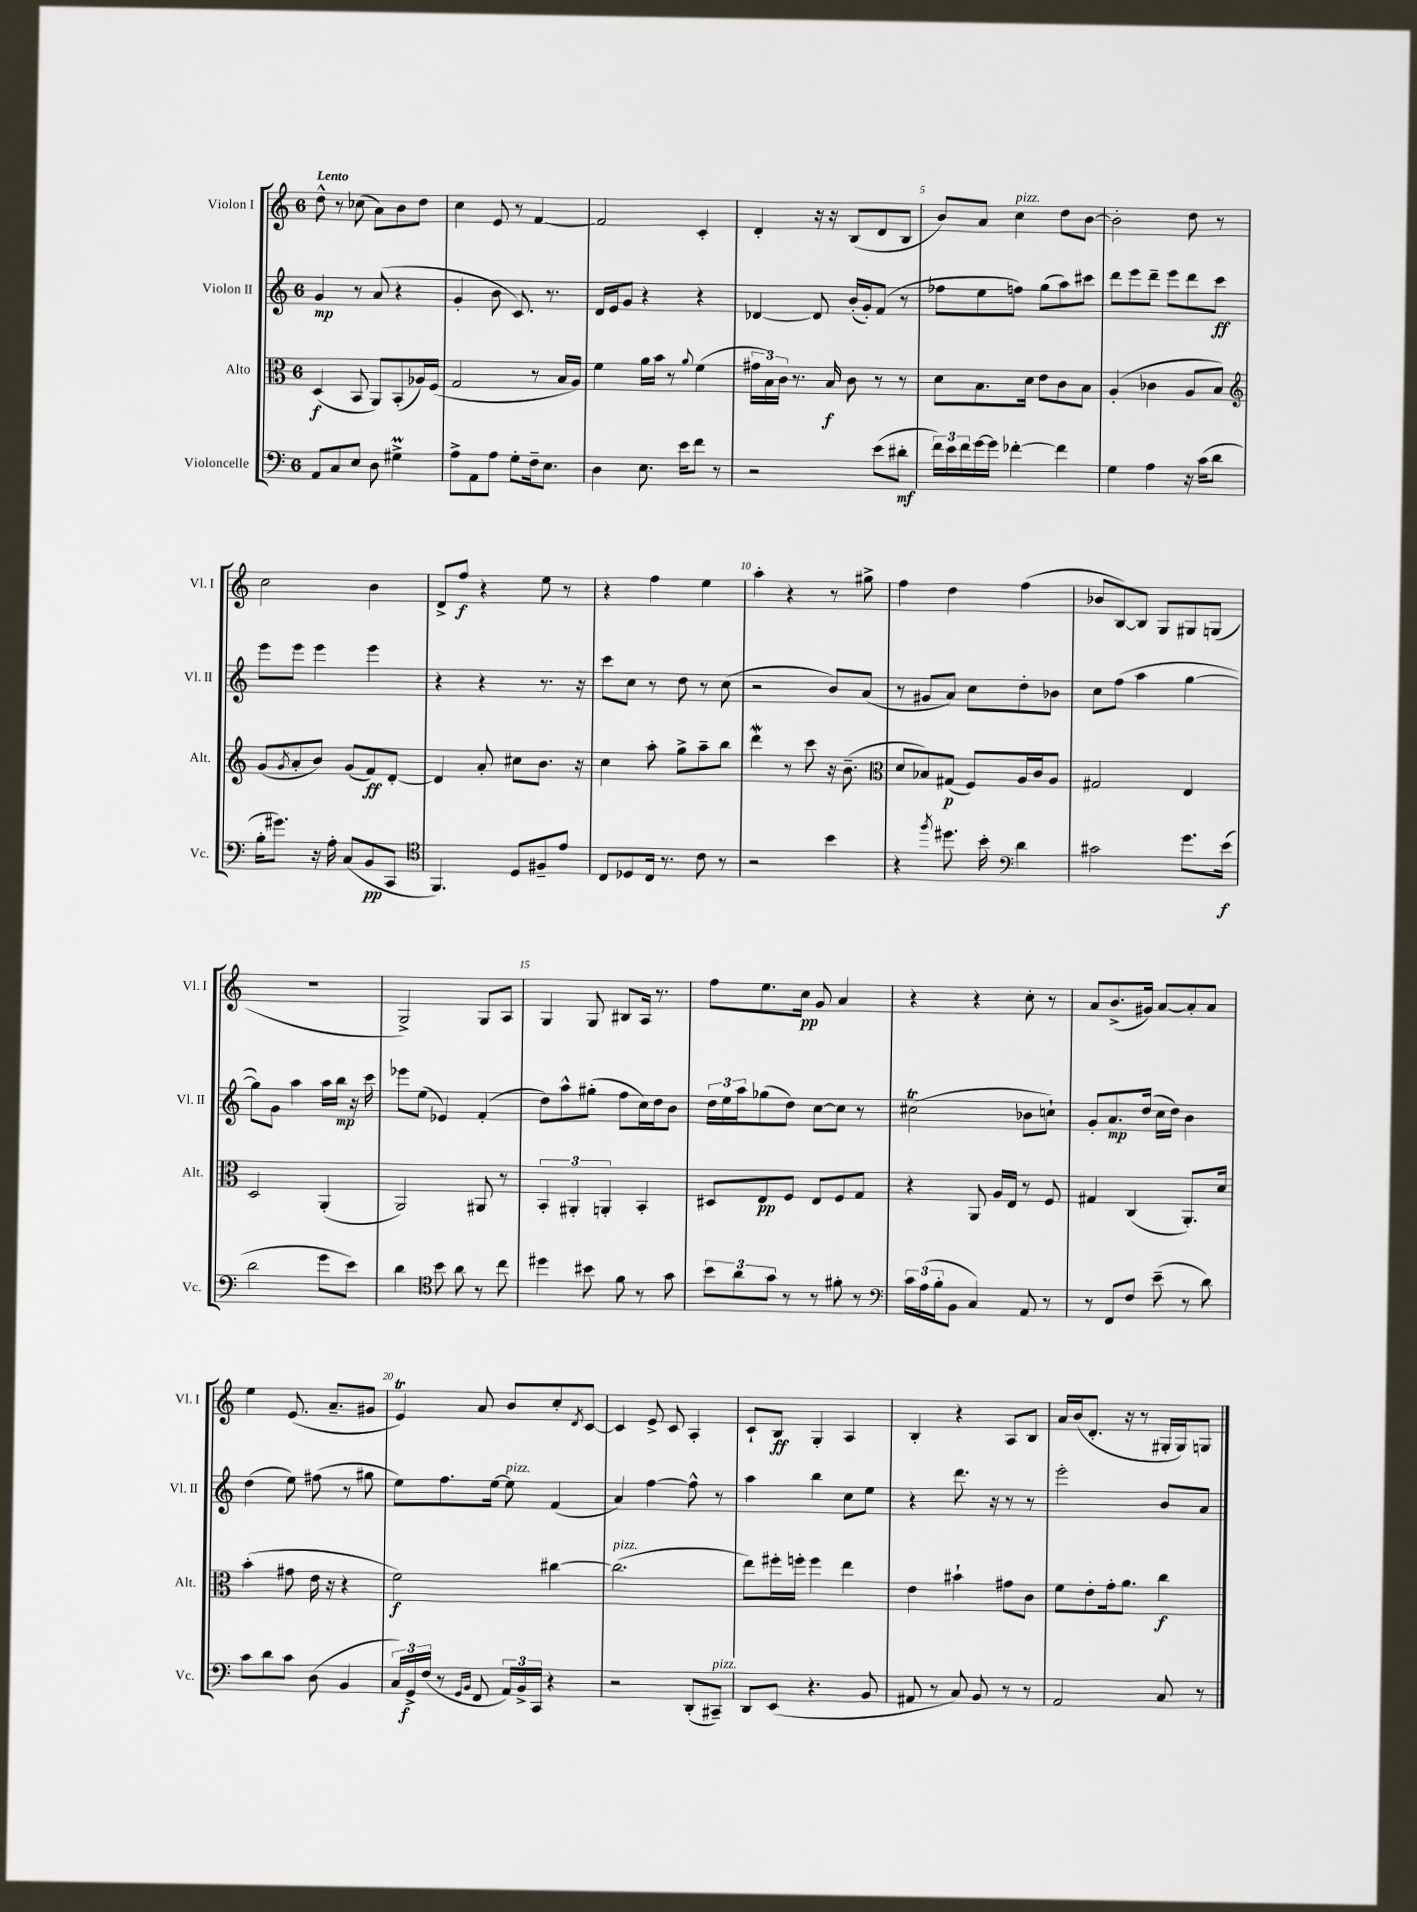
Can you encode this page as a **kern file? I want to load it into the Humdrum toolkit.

**kern	**kern	**kern	**kern
*staff4	*staff3	*staff2	*staff1
*clefF4	*clefC3	*clefG2	*clefG2
*k[]	*k[]	*k[]	*k[]
*M6/8	*M6/8	*M6/8	*M6/8
8AA/L	(4D/	4g/	8dd^^\
8C/	.	.	8r
8E/J	8BB/	8r	(8cc-\
8D\	8AA/L)	(8a/	8a\L)
4G#^\	(8BB'/	4r	8b\
.	16A-/L)	.	8dd\J
.	(16F/JJ	.	.
=	=	=	=
8A^\L	2G/	4g'/	4cc\
8AA\	.	.	.
8A\J	.	8b\	8e/
8G'\L	.	8.c/)	8r
16F~\k	8r	.	[4f/
8.E\J	.	8.r	.
.	16B/LL	.	.
.	16A/JJ)	.	.
=	=	=	=
4D\	4f\	16d/LL	2f/]
.	.	16e/J	.
.	.	8g/J	.
8.E\	16a\LL	4r	.
.	16b\JJ	.	.
.	8r	.	.
16e\LK	.	.	.
.	8qqa/	.	.
8f\J	(4f\	4r	4c'/
8r	.	.	.
=	=	=	=
2r	24g#\LL	[4d-/	4d'/
.	24B\)	.	.
.	24c\JJ	.	.
.	8.r	.	.
.	.	8d-/]	16r
.	16B/	.	16r
.	8c\	(16b'/LL	(8B/L
.	.	16g'/J)	.
(8e\L	8r	(8f/J	8d/
8d#'\J	8r	8r	8B/J
=	=	=	=
24f\LL)	8d\L	8ff-\L	8b/L)
24e\	.	.	.
24f\	.	.	.
[16g\	8.B\	8ee\	8a/J
16g\]JJ	.	.	.
[4f-'\	.	8ff\J)	4cc\
.	16d\Jk	.	.
.	8e\L	(8gg\L	.
4f-\]	8c\	8aa\)	8dd\L
.	8B\J	8ccc#\J	[8b\J
=	=	=	=
4G\	(4A'/	8ddd\L	2b'\]
.	.	8eee\	.
4A\	4c-\	8ddd~\J	.
.	.	8eee\L	.
16r	8A/L	8ddd\	8dd\
(16c\LK	.	.	.
8d\J	8B/J)	8ccc\J	8r
=	=	=	=
*	*clefG2	*	*
16B'\LK	(8g/L	8eee\L	2cc\
8.g#\J)	.	.	.
.	8qg/	.	.
.	8a'/	8eee\J	.
16r	8b/J)	4eee\	.
16A'\	.	.	.
(8C/L	(8g/L	.	.
8BB/	8f/)	4eee\	4b\
8CC/J	[8d'/J	.	.
=	=	=	=
*clefC4	*	*	*
4.FF/)	4d/]	4r	8d^/L
.	.	.	8ff/J
.	8a'/	4r	4r
8D/L	8cc#\L	.	.
8F#~/	8.b\J	8.r	8ee\
8e/J	.	.	8r
.	16r	16r	.
=	=	=	=
8C/L	4cc\	8ccc\L	4r
8D-/	.	8cc\J	.
16C/Jk	8aa'\	8r	4ff\
8.r	.	.	.
.	8gg^\L	8dd\	.
8c\	8aa~\	8r	4ee\
8r	8bb\J	(8cc\	.
=	=	=	=
2r	4ddd\	2r	4aa'\
.	8r	.	4r
.	8ccc\	.	.
4b\	16r	8b/L)	8r
.	(8.b~\	.	.
.	.	(8a/J	8gg#^\
=	=	=	=
*	*clefC3	*	*
4r	8d/L	8r	4ff\
.	8B-/)	8g#/L	.
8qff/	.	.	.
8.dd#\	(8G#/J	8a/J)	4dd\
.	8F/L)	8cc\L	.
16b'\	.	.	.
*clefF4	*	*	*
4d\	16A/L	8dd'\	(4ff\
.	16c/J	.	.
.	8A/J	8b-\J	.
=	=	=	=
2c#\	2G#/	8cc\L	8b-/L
.	.	(8ff\J	[8B/)
.	.	4aa\	8B/]J
.	.	.	8G/L
8.g\L	4E/	[4gg\	8G#/
.	.	.	(8G/J
(16e\Jk	.	.	.
=	=	=	=
2d\	2D/	8gg\]L)	2.r
.	.	8g\J	.
.	.	4aa\	.
8g\L	(4AA'/	16aa\LL	.
.	.	16bb\JJ	.
8e\J)	.	16r	.
.	.	16ccc\	.
=	=	=	=
4d\	2AA/)	8eee-\L	2G^/)
.	.	(8ee\J	.
*clefC4	*	*	*
8b\	.	4e-/)	.
8a\	.	.	.
8r	8AA#/	(4f'/	8G/L
8cc\	8r	.	8A/J
=	=	=	=
4dd#\	6BB'/	8dd\L)	4G/
.	.	8aa^^\	.
.	6AA#'/	.	.
8b#\	.	(8gg#'\J	8G/
.	6AA'/	.	.
8f\	.	8ff\L	8B#/L
8r	4BB'/	16cc\L)	16A/Jk
.	.	16dd\J	8.r
8g\	.	8b\J	.
=	=	=	=
12b\L	8D#/L	24dd\LL	8ff\L
.	.	24ee\	.
12a\	.	24aa\J	.
.	8E/	(8gg-\	8.ee\
12g\J	.	.	.
8r	8F/J	8dd\J)	.
.	.	.	16cc\Jk
8r	8E/L	[8cc\L	8g/
8f#'\	8F/	8cc\]J	4a/
8r	8G/J	8r	.
=	=	=	=
*clefF4	*	*	*
24c\LL	4r	(2cc#\	4r
(24A\	.	.	.
24B'\J	.	.	.
8BB\J	.	.	.
4C/)	8AA/	.	4r
.	16A/LL	.	.
.	16E/JJ	.	.
8AA/	8r	8b-\L	8cc'\
8r	8F/	8cc`\J)	8r
=	=	=	=
8r	4G#/	8g'/L	8a/L
8FF/L	.	8.a/	(8.b^/
8F/J	(4C/	.	.
.	.	(16dd/Jk	16g#/Jk)
(8e~\	.	16cc\LL	[8a/L
.	.	16dd\JJ)	.
8r	8.AA'/L)	4b\	8a'/]
8d\)	.	.	8a/J
.	16d/Jk	.	.
=	=	=	=
8c\L	(4b'\	(4dd\	4ee\
8d\	.	.	.
8c\J	8g#\	8ee\)	(8.e/
(8D\	16e\	(8ff#\	.
.	16r	.	8.a~/L
4BB/	4r	8r	.
.	.	8gg#\	8g#/J
=	=	=	=
24C/LL)	2f\)	8ee\L)	4e/)
24GG^/	.	.	.
(24F/JJ	.	.	.
8r	.	8.ff\	.
16qqGG/LL	.	.	.
16qqBB/JJ	.	.	.
8FF/	.	.	8a/
.	.	[16ee\Jk	.
24AA/LL)	.	8ee\]	8b/L
24BB^/	.	.	.
24CC/JJ	.	.	.
4r	[4cc#\	(4f/	8cc'/
.	.	.	8qd/
.	.	.	[8c/J
=	=	=	=
2r	(2.cc#\]	4a/)	4c/]
.	.	[4ff\	8e^/
.	.	.	8c/
(8DD'/L	.	8ff^^\]	4A'/
8CC#~/J)	.	8r	.
=	=	=	=
8DD/L	8ee\L)	4aa\	8c`/L
(8EE/J	16ff#'\L	.	8B/J
.	16ff'\JJ	.	.
4.r	4ff\	4bb\	4G'/
.	4ee\	8cc\L	4A/
8BB/	.	8ee\J	.
=	=	=	=
8AA#/	4e\	4r	4B'/
8r	.	.	.
8C/)	4b#`\	8.ddd\	4r
8BB/	.	.	.
.	.	16r	.
8r	8g#\L	8r	8A/L
8r	8c\J	8r	8B/J
=	=	=	=
2AA/	8f\L	2eee'\	16a/LL
.	.	.	(16b/J
.	8e'\	.	8.d'/J
.	16g'\k	.	.
.	8.a\J	.	16r
.	.	.	8r
8C/	4cc\	8b/L	16G#'/LL
.	.	.	16G#/J)
8r	.	8a/J	8G/J
==	==	==	==
*-	*-	*-	*-
